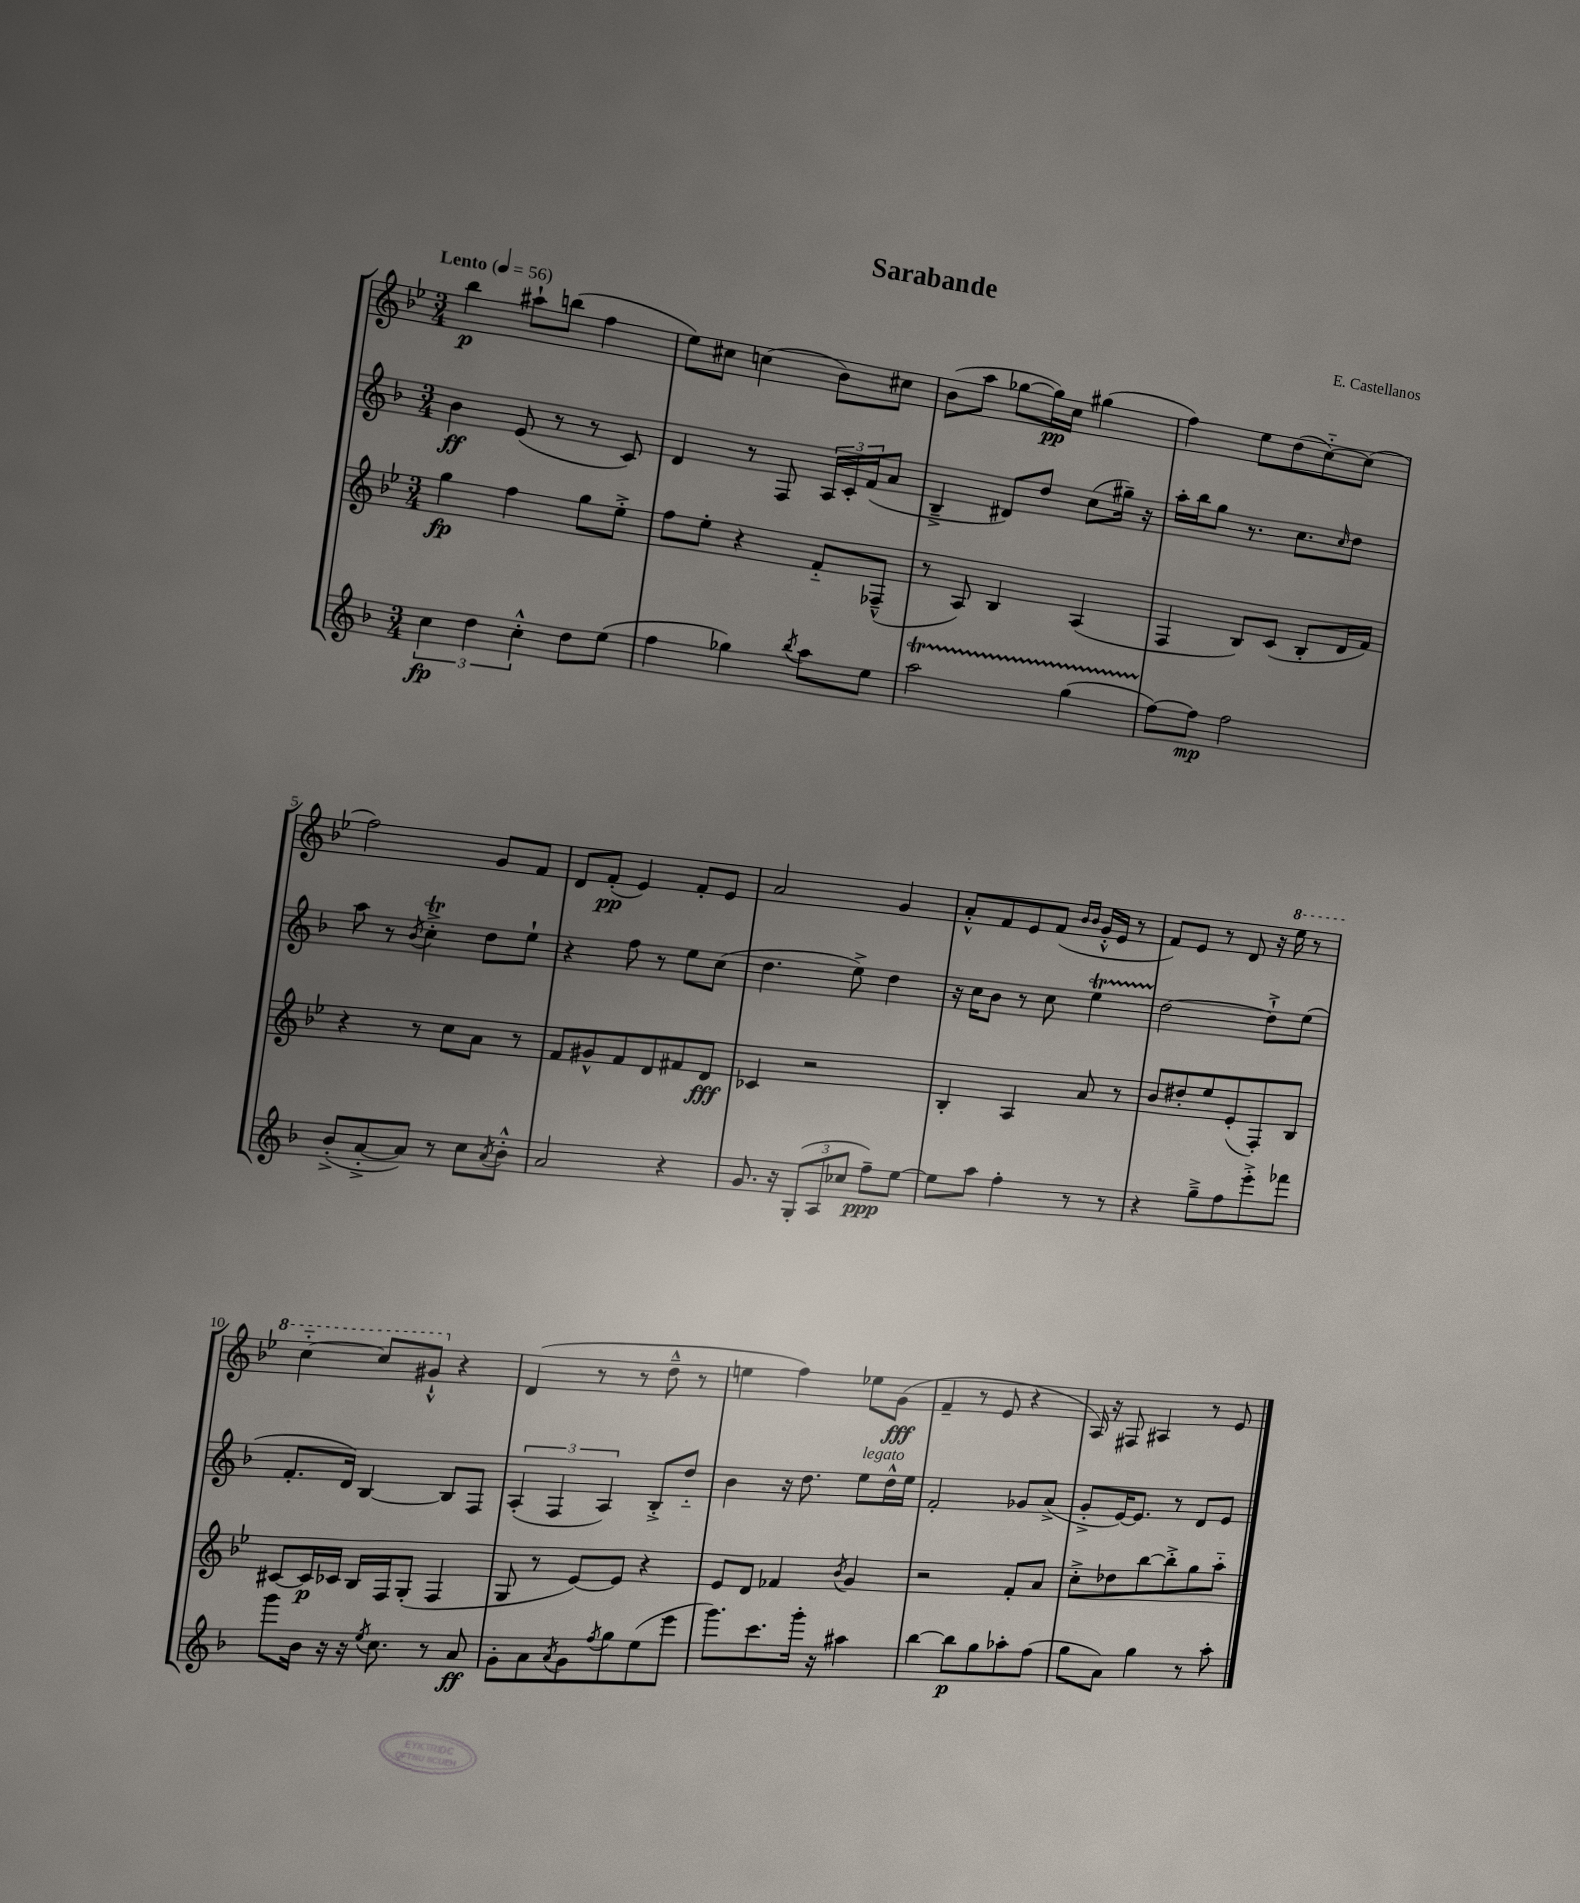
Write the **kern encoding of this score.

**kern	**kern	**kern	**kern
*staff4	*staff3	*staff2	*staff1
*clefG2	*clefG2	*clefG2	*clefG2
*k[b-]	*k[b-e-]	*k[b-]	*k[b-e-]
*M3/4	*M3/4	*M3/4	*M3/4
*MM56	*MM56	*MM56	*MM56
6cc\	4gg\	4b-\	4bb-\
6dd\	.	.	.
.	4ff\	(8e/	8aa#`\L
6cc'^^\	.	.	.
.	.	8r	(8bb\J
8dd\L	8gg\L	8r	4ff\
(8ee\J	8ee-'^\J	8c/)	.
=	=	=	=
4ff\	8ff\L	4d/	8ee-\L)
.	8ee-'\J	.	8cc#\J
4gg-\)	4r	8r	(4cc\
.	.	8F/	.
8qbb-/	.	.	.
8aa\L	8f'~/L	24A/LL	8b-\L)
.	.	24c'/	.
.	.	(24f/J	.
8ee\J	(8F-~^^/J	8a/J	8cc#\J
=	=	=	=
2aa\	8r	4B-~^/	(8b-\L
.	8A/)	.	8aa\J
.	4B-/	8d#/L)	[8gg-\L
.	.	8dd/J	16gg-\]L)
.	.	.	16cc\JJ
(4gg\	(4A/	(8cc\L	(4gg#\
.	.	16gg#~\Jk)	.
.	.	16r	.
=	=	=	=
[8ff\L)	4F/	16aa'\LL	4ff\)
.	.	16bb-\J	.
8ff\]J	.	8gg\J	.
2ff\	8B-/L)	8.r	8ee-\L
.	(8c/J	.	(8dd\
.	.	8.cc\L	.
.	8B-'/L	.	[8cc'~\)
.	.	16qqcc/	.
.	16d/L	8dd\J	(8cc\]J
.	16f/JJ)	.	.
=	=	=	=
(8b-'^/L	4r	8aa\	2ff\)
[8a'^/	.	8r	.
.	.	8qb-/	.
8a/]J)	8r	4cc'^\	.
8r	8cc\L	.	.
8cc\L	8a\J	8dd\L	8g/L
8qa/	.	.	.
8b-'^^\J	8r	8ee`\J	8f/J
=	=	=	=
2a/	8f/L	4r	8d/L
.	8g#^^/	.	(8f'/J
.	8f/	8ff\	4e-/)
.	8d/	8r	.
4r	8f#/	8ee\L	8f'/L
.	8d/J	(8cc\J	8e-/J
=	=	=	=
8.g/	4c-/	4.dd\	2a/
16r	.	.	.
(12G'/L	2r	.	.
12A/	.	.	.
.	.	8ee^\)	.
12cc-/J	.	.	.
8ff~\L)	.	4dd\	4g/
[8ee\J	.	.	.
=	=	=	=
8ee\]L	4B-'/	16r	8a'^^/L
.	.	16cc\LK	.
8aa\J	.	8b-\J	8f/
4ff'\	4A/	8r	8e-/
.	.	8cc\	(8f/J
.	.	.	16qqb-/LL
.	.	.	16qqb-/JJ
8r	8a/	4ee\	16g'^^/LL
.	.	.	16e-/JJ
8r	8r	.	8r
=	=	=	=
4r	8b-/L	[2dd\	8f/L)
.	8dd#'/	.	8e-/J
8gg~^\L	8ee-/	.	8r
8ff\	(8e-'/	.	8d/
8eee'^\	8F'/)	8dd`^\]L	16r
.	.	.	16eee-\
8fff-\J	8B-/J	(8ee\J	8r
=	=	=	=
8ggg\L	[8c#/L	8.f'/L	[4ccc'~\
16b-\Jk	16c#/]L	.	.
16r	16c-/JJ	16d/Jk)	.
16r	16B-/LL	[4B-/	8ccc/]L
8qee/	.	.	.
8.cc\	16F/J	.	.
.	(8G'/J	.	8gg#`^^/J
8r	4F/	8B-/]L	4r
8a/	.	8F/J	.
=	=	=	=
8g'\L	8G/	(6A'/	(4d/
8a\	8r	.	.
.	.	6F/	.
8qa/	.	.	.
8g\	[8e-/L)	.	8r
.	.	6A/)	.
8qff/	.	.	.
8gg\	8e-/]J	.	8r
(8ee\	4r	8B-'^/L	8dd~^^\
8eee\J	.	8dd'~/J	8r
=	=	=	=
8.ggg\L)	8e-/L	4b-\	4ee\
.	8d/J	.	.
8.ccc\	.	.	.
.	4f-/	16r	4ff\)
.	.	8.dd\	.
16ggg'\Jk	.	.	.
16r	.	.	.
.	8qb-/	.	.
4aa#\	4g/	8ee\L	8ee-\L
.	.	16dd^^\L	(8g\J
.	.	16ee\JJ	.
=	=	=	=
[4bb-\	2r	2f'/	4f~/
8bb-\]L	.	.	8r
8gg\	.	.	8e-/
8aa-'\	8f'/L	8g-/L	4r
(8ff\J	8a/J	(8a^/J	.
=	=	=	=
8gg\L	8cc'^\L	8g'^/L	16A/)
.	.	.	16r
8a\J)	8dd-\	[16e/K)	8F#/
.	.	8.e/]J	.
4gg\	[8bb-\	.	4A#/
.	8bb-'^\]	8r	.
8r	8gg\	8d/L	8r
8aa'\	8aa'~\J	8e/J	8e-/
==	==	==	==
*-	*-	*-	*-
